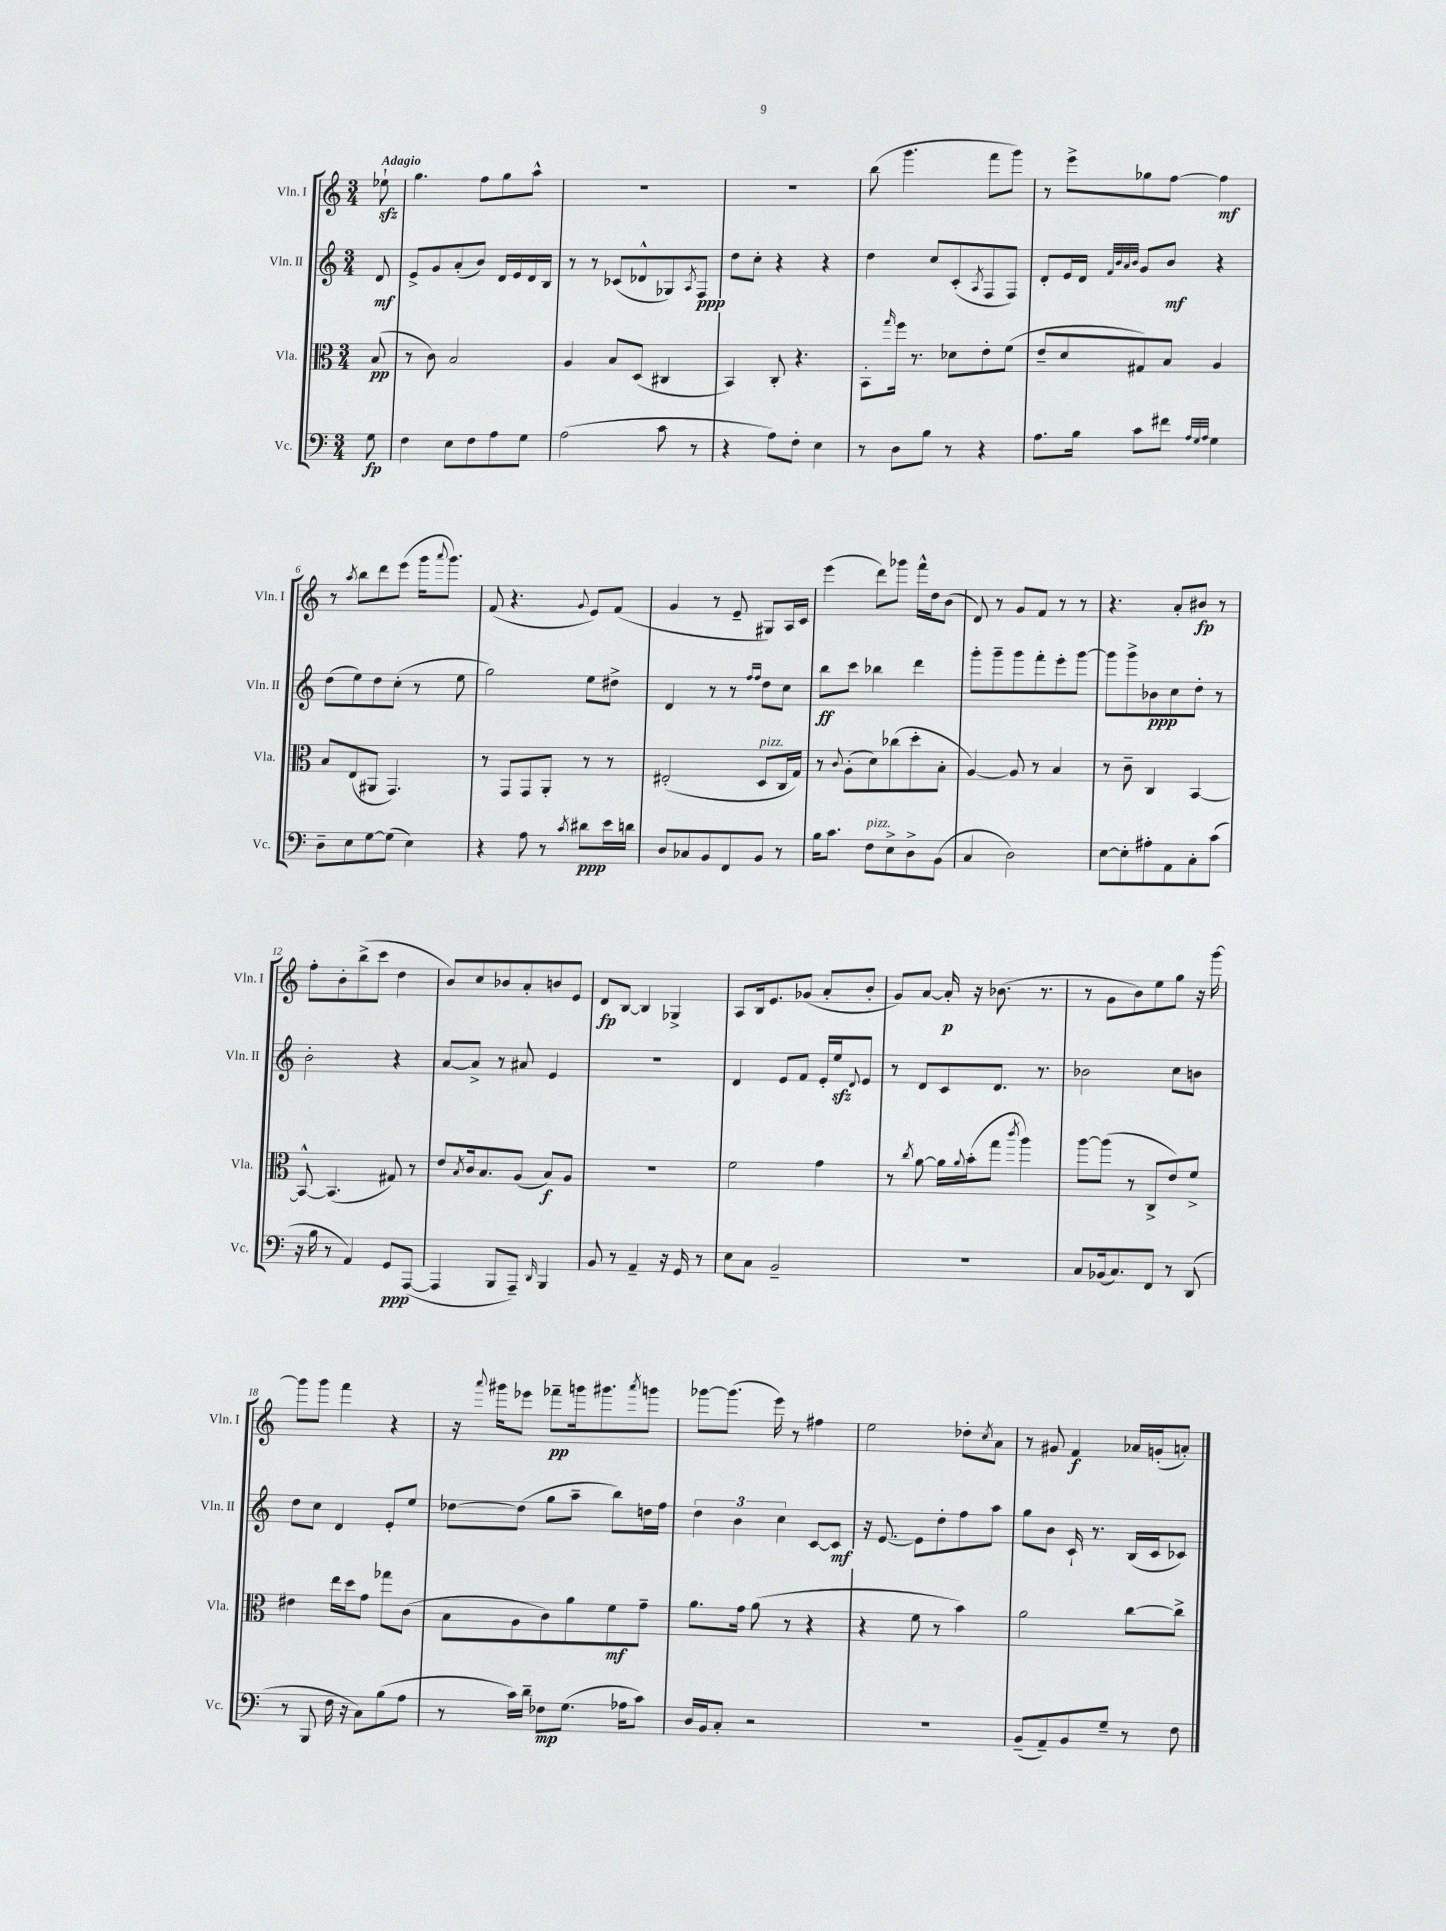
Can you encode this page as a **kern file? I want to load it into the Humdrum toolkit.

**kern	**kern	**kern	**kern
*staff4	*staff3	*staff2	*staff1
*clefF4	*clefC3	*clefG2	*clefG2
*k[]	*k[]	*k[]	*k[]
*M3/4	*M3/4	*M3/4	*M3/4
8G\	(8B/	8d/	8ee-`\
=	=	=	=
4F\	8r	8e^/L	4.gg\
.	8c\)	8g/	.
8E\L	2B/	(8a'/	.
8F\	.	8b/J)	8ff\L
8A\	.	16d/LL	8gg\
.	.	16e/	.
8G\J	.	16d/	8aa^^\J
.	.	16B/JJ	.
=	=	=	=
(2A\	4A/	8r	2.r
.	.	8r	.
.	8B/L	(8c-/L	.
.	(8D/J	8d-^^/	.
8c\	4C#/	8G-/)	.
.	.	8qA/	.
8r	.	8F/J	.
=	=	=	=
4r	4BB/)	8dd\L	2.r
.	.	8cc'\J	.
8A\L)	8C'/	4r	.
8F'\J	4.r	.	.
4E\	.	4r	.
=	=	=	=
8r	8BB'\L	4dd\	(8bb\
.	16qqgg/	.	.
8D\L	16ff\Jk	.	4.ggg\
.	8.r	.	.
8B\J	.	8cc/L	.
8r	8d-\L	(8c'/	.
.	.	8qA/	.
4r	8e'\	8F/	8fff\L
.	(8f\J	8F/J)	8ggg\J)
=	=	=	=
8.A\L	8e~/L	8d'/L	8r
.	8d/	16e/L	8eee^\L
16B\Jk	.	16d/JJ	.
.	.	32qqf/LLL	.
.	.	32qqb/	.
.	.	32qqa/	.
.	.	32qqb/JJJ	.
8c\L	8G#/)	8g/L	8gg-\
8f#\J	8B/J	8b/J	[8ff\J
32qqA/LLL	.	.	.
32qqG/	.	.	.
32qqA/JJJ	.	.	.
4G\	4A/	4r	4ff\]
=	=	=	=
8D~\L	8B/L	(8dd\L	8r
.	.	.	8qaa/
8E\	(8E/	8ee\)	8bb\L
[8G\	8AA#/J	8dd\	8ddd\
(8G\]J	4.GG/)	(8cc'\J	(8eee\J
4E\)	.	8r	16ggg\LK
.	.	.	8qqaaa/
.	.	.	8.ggg\J)
.	.	8ee\	.
=	=	=	=
4r	8r	2gg\)	(8f/
.	8GG/L	.	4.r
8A\	8GG/	.	.
8r	8AA'/J	.	.
8qc/	.	.	8qqg/
8d#\L	8r	8ee\L	8e/L)
16e\L	8r	8dd#^\J	(8f/J
16d\JJ	.	.	.
=	=	=	=
8D/L	(2E#'/	4d/	4g/
8C-/	.	.	.
8BB/	.	8r	8r
8FF/	.	8r	8e~/
.	.	16qqff/LL	.
.	.	16qqff/JJ	.
8BB/J	8D/L	8dd\L	8G#/L)
8r	16C/L	8cc\J	16A/L
.	16G/JJ)	.	16c/JJ
=	=	=	=
16B\LK	8r	8bb\L	(4eee\
8.c\J	.	.	.
.	8qqc/	.	.
.	(8A'\L	8ccc\J	.
8F\L	8d\)	4bb-\	8ddd\L)
8E^\	(8cc-\	.	8ggg-\J
8D^\	8dd'\	4ddd\	16fff^^\LL
.	.	.	16dd\J
(8BB\J	8B'\J	.	(8b\J
=	=	=	=
4C/	[4A/)	8ggg'\L	8d/)
.	.	8ggg~\	8r
2D\)	8A/]	8ggg\	8g/L
.	8r	8fff'\	8f/J
.	4B/	8eee'\	8r
.	.	[8ggg\J	8r
=	=	=	=
[8E\L	8r	8ggg\]L	4.r
8E'\]	8c~\	8ggg^\	.
8A#'\	4C/	8b-\	.
8AA\	.	8cc\	8a'/L
8C'\	[4BB/	8dd'\J	8b#/J
(8c\J	.	8r	8r
=	=	=	=
16r	8BB^^/_	2b'\	8ff'\L
16B\	.	.	.
8r	(4.BB/]	.	8b'\
4AA/)	.	.	(8bb^\
.	.	.	8ccc\J
8GG/L	8G#/)	4r	4dd\
([8AAA/J	8r	.	.
=	=	=	=
4AAA/]	8e/L	[8a/L	8b/L)
.	8qB/	.	.
.	16c/k	8a^/]J	8cc/
.	8.B/	.	.
8BBB/L	.	8r	8b-/
8AAA~/J)	(8A/J	8a#/	8a'/
16qqDD/	.	.	.
4BBB/	8B/L)	4e/	8b/
.	8A/J	.	8e/J
=	=	=	=
8BB/	2.r	2.r	8d/L
8r	.	.	[8B/J
4AA~/	.	.	4B/]
16r	.	.	4G-^/
16GG/	.	.	.
8r	.	.	.
=	=	=	=
8E\L	2f\	4d/	8A/L
8C\J	.	.	16B/k
.	.	.	8.e/
2BB~/	.	8e/L	.
.	.	8f/J	(8g-/J
.	4g\	16e'/LL	8a'/L
.	.	16ee/J	.
.	.	8qqd/	.
.	.	8e/J	8b'/J
=	=	=	=
2.r	8r	8r	8g/L)
.	8qcc/	.	.
.	[8a\	8d/L	[8a/J
.	16a\]LL	8c/	16a'/]
.	8qqa/	.	.
.	(16b'\J	.	16r
.	8gg\J	8.d/J	(8.b-\
.	8qccc/	.	.
.	4aa\)	.	.
.	.	8.r	8.r
=	=	=	=
8C/L	[8aa\L	2b-\	8r
(16BB-/k	(8aa\]J	.	8g\L
8.C/)	.	.	.
.	8r	.	8b\)
8FF/J	8C^/L	.	8ee\
8r	8e/)	8cc\L	8gg\J
(8DD/	8f^/J	8b\J	16r
.	.	.	[16ggg\
=	=	=	=
8r	4e#\	8dd\L	8ggg\]L
8BBB/	.	8cc\J	8ggg\J
16F\	16ee\LL	4d/	4fff\
16r	16dd\J	.	.
8C\L)	8g\J	.	.
(8B\	8gg-\L	8e'/L	4r
8A\J	(8c\J	8ee/J	.
=	=	=	=
8r	8B\L	[8dd-\L	16r
.	.	.	8qqaaa/
.	.	.	16ggg#\LK
16c\LL)	8A\	(8dd-\]J	8eee-\J
16d~\JJ	.	.	.
8F-\L	8c\)	8gg\L	8fff-~\L
(8.G\J	8a\	8aa~\J	16ggg\k
.	.	.	8.ggg#\
.	8f\	8bb\L)	.
16A-\LK	.	.	.
.	.	.	8qaaa/
8c\J)	8g~\J	16dd\L	8ggg\J
.	.	16ff\JJ	.
=	=	=	=
16D/LL	8.a\L	6dd\	[8ggg-\L
16BB/J	.	.	.
8C'/J	.	.	(8.ggg-\]J
.	.	6b\	.
.	16g\Jk	.	.
2r	(8a\	.	.
.	.	.	16eee\)
.	.	6cc\	.
.	8r	.	8r
.	4r	[8c/L	4ff#\
.	.	8c/]J	.
=	=	=	=
2.r	4r	16r	2ee\
.	.	[8.e/	.
.	8f\	8e\]L	.
.	8r	8dd'\	.
.	4b\)	8ff\	8dd-'\L
.	.	.	8qcc/
.	.	8aa\J	8a\J
=	=	=	=
(8BB~/L	2a\	8gg\L	8r
8AA~/)	.	8b\J	8g#/
8BB/	.	16c`/	4f/
.	.	8.r	.
8G~/J	.	.	.
8r	[8cc\L	(16B/LL	16a-/LL
.	.	16c/J	(16g'/J
8F\	8cc^\]J	8c-/J)	8a'/J)
==	==	==	==
*-	*-	*-	*-
